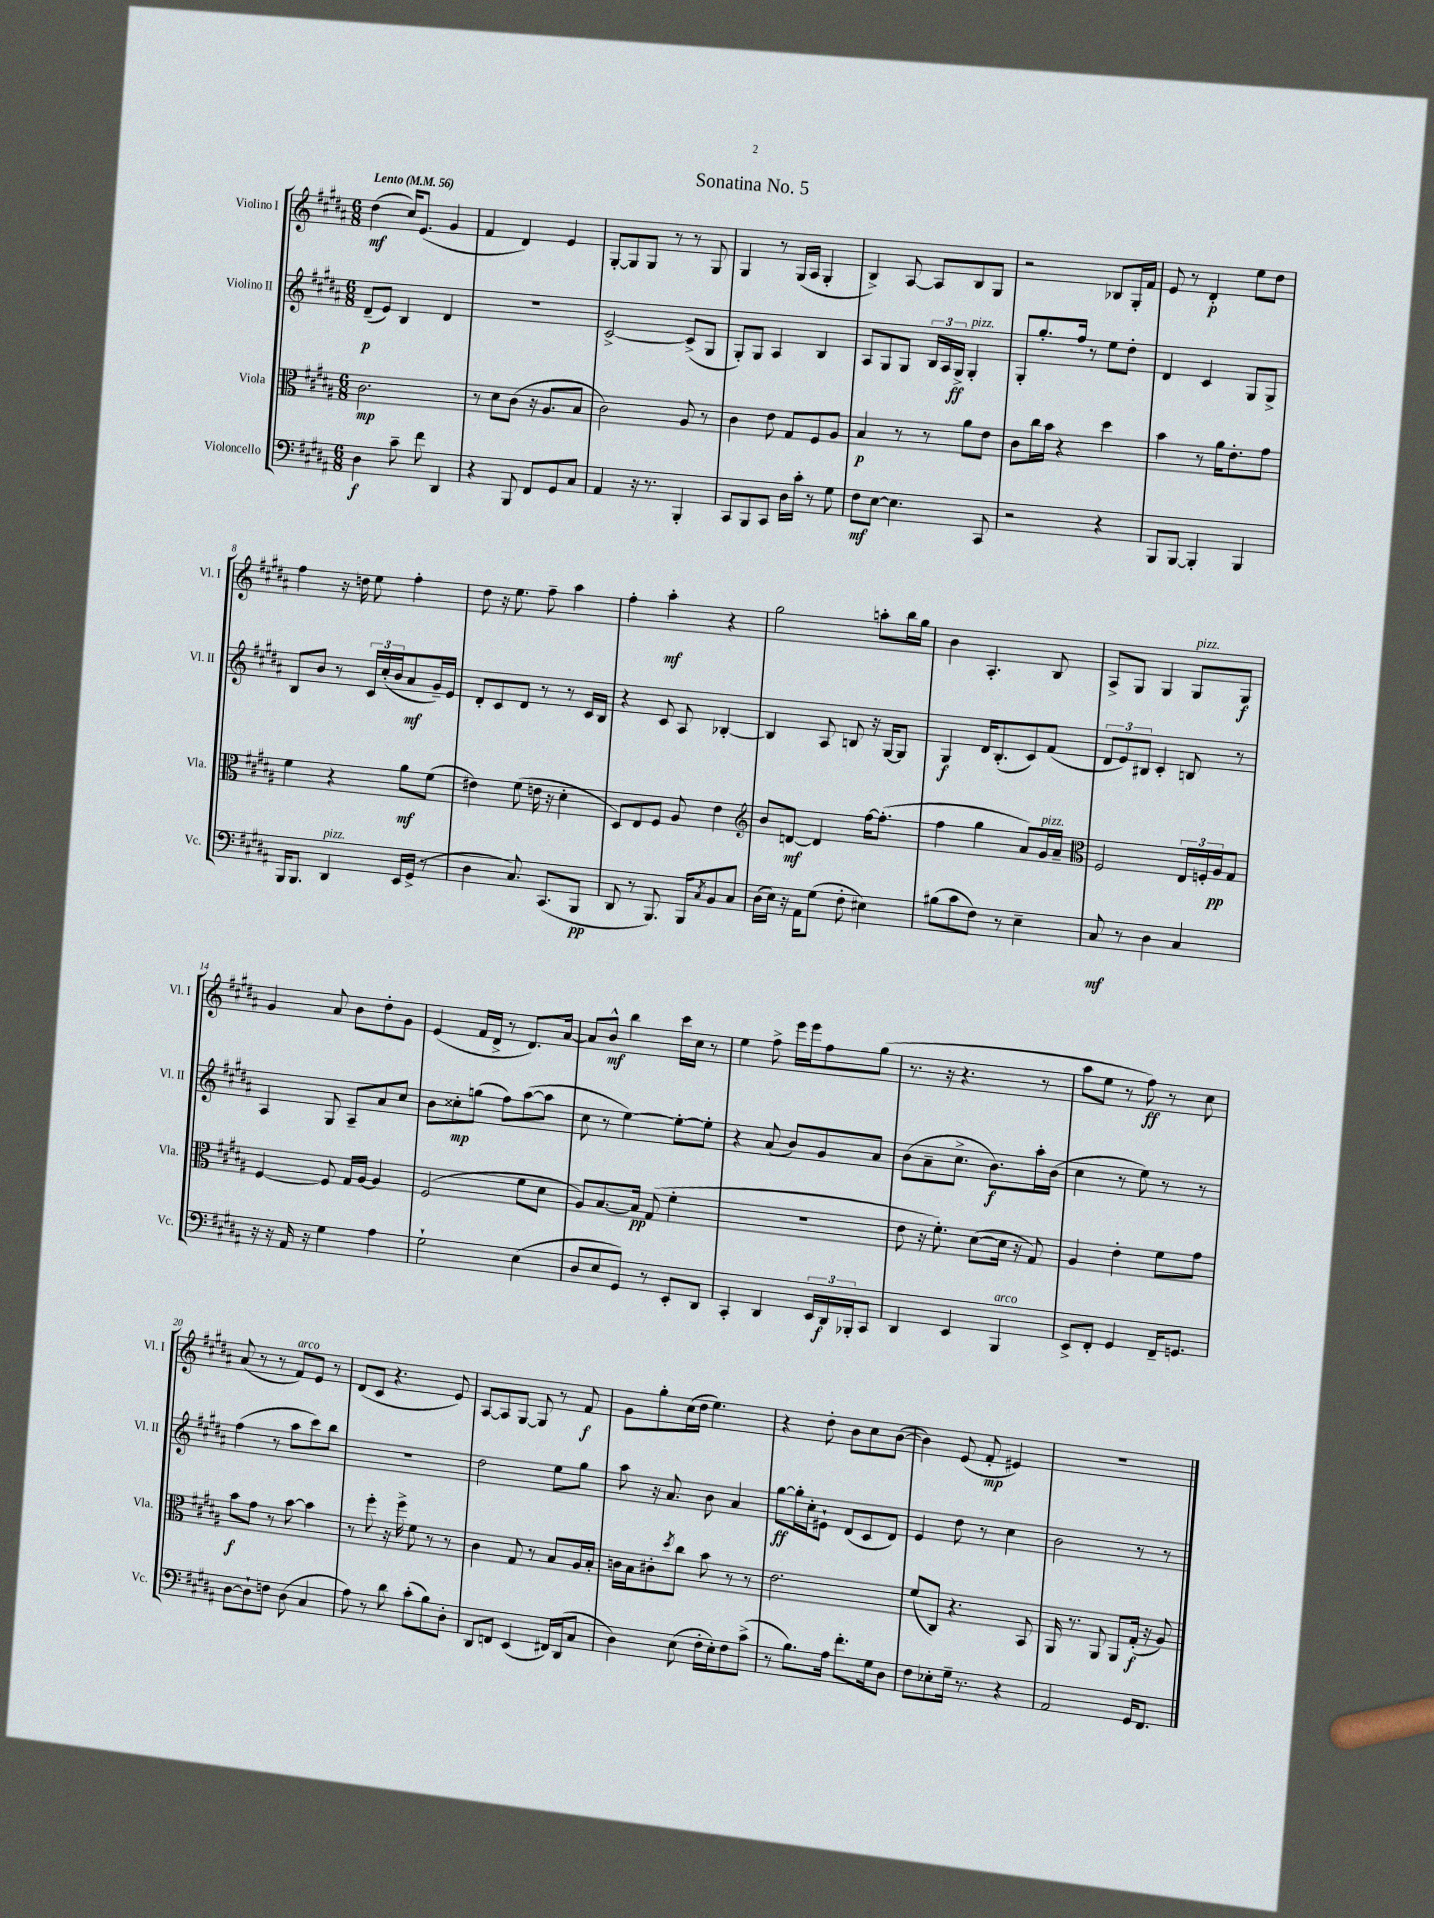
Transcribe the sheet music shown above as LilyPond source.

\header { title = "Sonatina No. 5" }
<<
\new StaffGroup <<
\new Staff = "s0" \with { instrumentName = "Violino I" shortInstrumentName = "Vl. I" } {
    \clef treble \key b \major \numericTimeSignature \time 6/8 \tempo "Lento" 4 = 56
    dis''4\mf( cis''16) e'8.( gis'4 |
    fis'4 dis'4) e'4 |
    gis8~-. gis8 gis8 r8 r8 gis8 |
    gis4 r8 gis16( ais16 gis4-. |
    b4->) ais8~ ais8 b8 gis8 |
    r2 bes8 gis16-. fis'16 |
    e'8 r8 dis'4-.\p e''8 dis''8 |
    fis''4 r16 d''16 e''8 fis''4-. |
    dis''8 r16 e''8. fis''8-- ais''4 |
    fis''4-. ais''4-.\mf r4 |
    gis''2 a''8-. b''16 gis''16 |
    b'4 ais4.-. b8 |
    ais8-> gis8 gis4 gis8^\markup { \italic "pizz." } gis8\f |
    gis'4 ais'8 b'8 dis''8-. gis'8 |
    e'4( fis'16 dis'16-> r8 dis'8.) ais'16~ |
    ais'8 b'8-^\mf b''4 cis'''16 cis''16 r8 |
    e''4 fis''8-> e'''16 e'''16 fis''8 gis''8( |
    r8. r16 r4. r8 |
    ais''8 e''8 r8 fis''8\ff) r8 cis''8 |
    ais'8( r8 r8 fis'8^\markup { \italic "arco" }) e'8 r8 |
    dis'8( cis'8 r4. e'8) |
    ais8~ ais8 gis8~ gis8 r8 fis'8\f |
    gis'8 gis''8-. cis''16( dis''16 e''4.) |
    r4 dis''8-. b'8 cis''8 b'8~( |
    b'4) e'8( fis'8-.\mp eis'4) |
    R2. \bar "|." |
}
\new Staff = "s1" \with { instrumentName = "Violino II" shortInstrumentName = "Vl. II" } {
    \clef treble \key b \major \numericTimeSignature \time 6/8
    dis'8--\p( e'8) b4 dis'4 |
    R2. |
    cis'2~-> cis'8->( gis8 |
    gis8-.) gis8 ais4 b4 |
    ais8 gis8 gis8 \tuplet 3/2 { b16 ais16 gis16->\ff } gis4-.^\markup { \italic "pizz." } |
    gis8-. gis''8.-. fis''16 r8 e''8 dis''8-. |
    dis'4 cis'4 gis8 gis8-> |
    b8 b'8 r8 \tuplet 3/2 { cis'16 cis''16-.( b'16 } ais'8\mf gis'16--) e'16 |
    dis'8-. cis'8 dis'8 r8 r8 cis'16 b16 |
    r4 cis'8 ais8 bes4~-. |
    bes4 ais8 b8 r16 gis16~ gis8 |
    gis4\f dis'16 b8.-.( cis'8) fis'8( |
    \tuplet 3/2 { dis'8 e'8) bis8 } cis'4-. b8 r8 |
    ais4 gis8 ais8-- ais'8 cis''8 |
    b'8 cisis''8-.\mp g''8( fis''8) ais''8~( ais''8 |
    cis''8 r8 e''4~) e''8~-. e''8-. |
    r4 ais'8( b'8) gis'8 ais'8 |
    b'8( ais'8-- cis''8.-> b'8.\f) ais''16-. b'16( |
    cis''4 r8 e''8) r8 r8 |
    fis''4( r8 ais''8 cis'''8) b''8 |
    R2. |
    dis''2 e''8 gis''8 |
    ais''8 r16 ais'8. b'8 ais'4 |
    gis''8~\ff gis''16-. cis''16-. eis'8-! dis'8( cis'8 dis'8) |
    e'4 dis''8 r8 cis''4 |
    b'2 r8 r8 \bar "|." |
}
\new Staff = "s2" \with { instrumentName = "Viola" shortInstrumentName = "Vla." } {
    \clef alto \key b \major \numericTimeSignature \time 6/8
    cis'2.\mp |
    r8 dis'8 cis'8( r16 ais8. b8 |
    cis'2) ais8 r8 |
    cis'4 e'8 gis8 fis8 ais8 |
    b4\p r8 r8 ais'8 e'8 |
    cis'8 cis''16 b'16 r4 dis''4 |
    b'4 r8 ais'16 e'8.-. gis'8 |
    fis'4 r4 ais'8\mf fis'8( |
    eis'4) fis'8( e'16 r16 dis'4-. |
    dis8) e8 fis8 ais8 e'4 |
    \clef treble b'8 d'8~\mf d'4 fis''16~ fis''8.-.( |
    fis''4 gis''4 ais'8) gis'16^\markup { \italic "pizz." } ais'16-- |
    \clef alto fis2 \tuplet 3/2 { e16 f16-. ais16\pp } gis8 |
    fis4~ fis8 gis16 ais16~ ais4 |
    fis2( fis'8 dis'8 |
    ais8) b8.~ b16\pp gis8( fis'4-. |
    R2. |
    e'8 r16 fis'8.-.) dis'8~( dis'16 r16 gis8) |
    ais4 e'4-. fis'8 gis'8 |
    b'8\f gis'8 r8 b'8~ b'4 |
    r8 fis''8-. r16 fis''16-> fis'8 r8 r8 |
    cis'4 gis8 r8 b8 ais16 b16-. |
    c'16 b16 cis'8-. \acciaccatura { dis''8 } cis''8 b'8 r8 r8 |
    e'2. |
    fis'8( cis8) r4. b,8 |
    ais,16 r8. ais,8 ais,8 gis16-.\f( r16 ais8) \bar "|." |
}
\new Staff = "s3" \with { instrumentName = "Violoncello" shortInstrumentName = "Vc." } {
    \clef bass \key b \major \numericTimeSignature \time 6/8
    dis4\f cis'8-- fis'8 dis,4 |
    r4 b,,8 fis,8 gis,8 cis8 |
    ais,4 r16 r8. b,,4-. |
    cis,8 b,,8 cis,8 dis16 cis'16-. r8 gis8 |
    fis8\mf e8~ e4. cis,8 |
    r2 r4 |
    b,,8 b,,8~ b,,4-. b,,4 |
    b,,16 b,,8. dis,4^\markup { \italic "pizz." } e,16 gis,16->( r8 |
    dis4 cis8.) cis,8.( b,,8\pp |
    dis,8 r8 b,,8.) b,,16 \acciaccatura { cis8 } b,8 cis8 |
    dis16( e16) r16 ais,16 gis8( fis8-. eis4) |
    bis8( cis'8 fis8) r8 e4-- |
    cis8\mf r8 dis4 cis4 |
    r16 r16 ais,16 r16 gis4 ais4 |
    gis2-! e4( |
    dis8 e8 gis,8) r8 e,8-. dis,8 |
    cis,4-. dis,4 \tuplet 3/2 { e,16 dis,16\f bes,,16-. } cis,8 |
    dis,4 e,4 b,,4^\markup { \italic "arco" } |
    e,8-> fis,8-. gis,4 fis,16-- g,8. |
    dis8~ dis8-! f8 dis8( cis4 |
    ais8) r8 dis'8 cis'8-.( b8) dis8-. |
    dis,8 f,8 e,4( fis,16) dis,16( cis8 |
    dis4) e8( fis16-. e16-.) fis8 cis'8->( |
    r8 b8.) ais16 fis'8.-. gis16 dis8 |
    fis8 ees8-. gis16-- r8. r4 |
    ais,2 gis,16 fis,8. \bar "|." |
}
>>
>>
